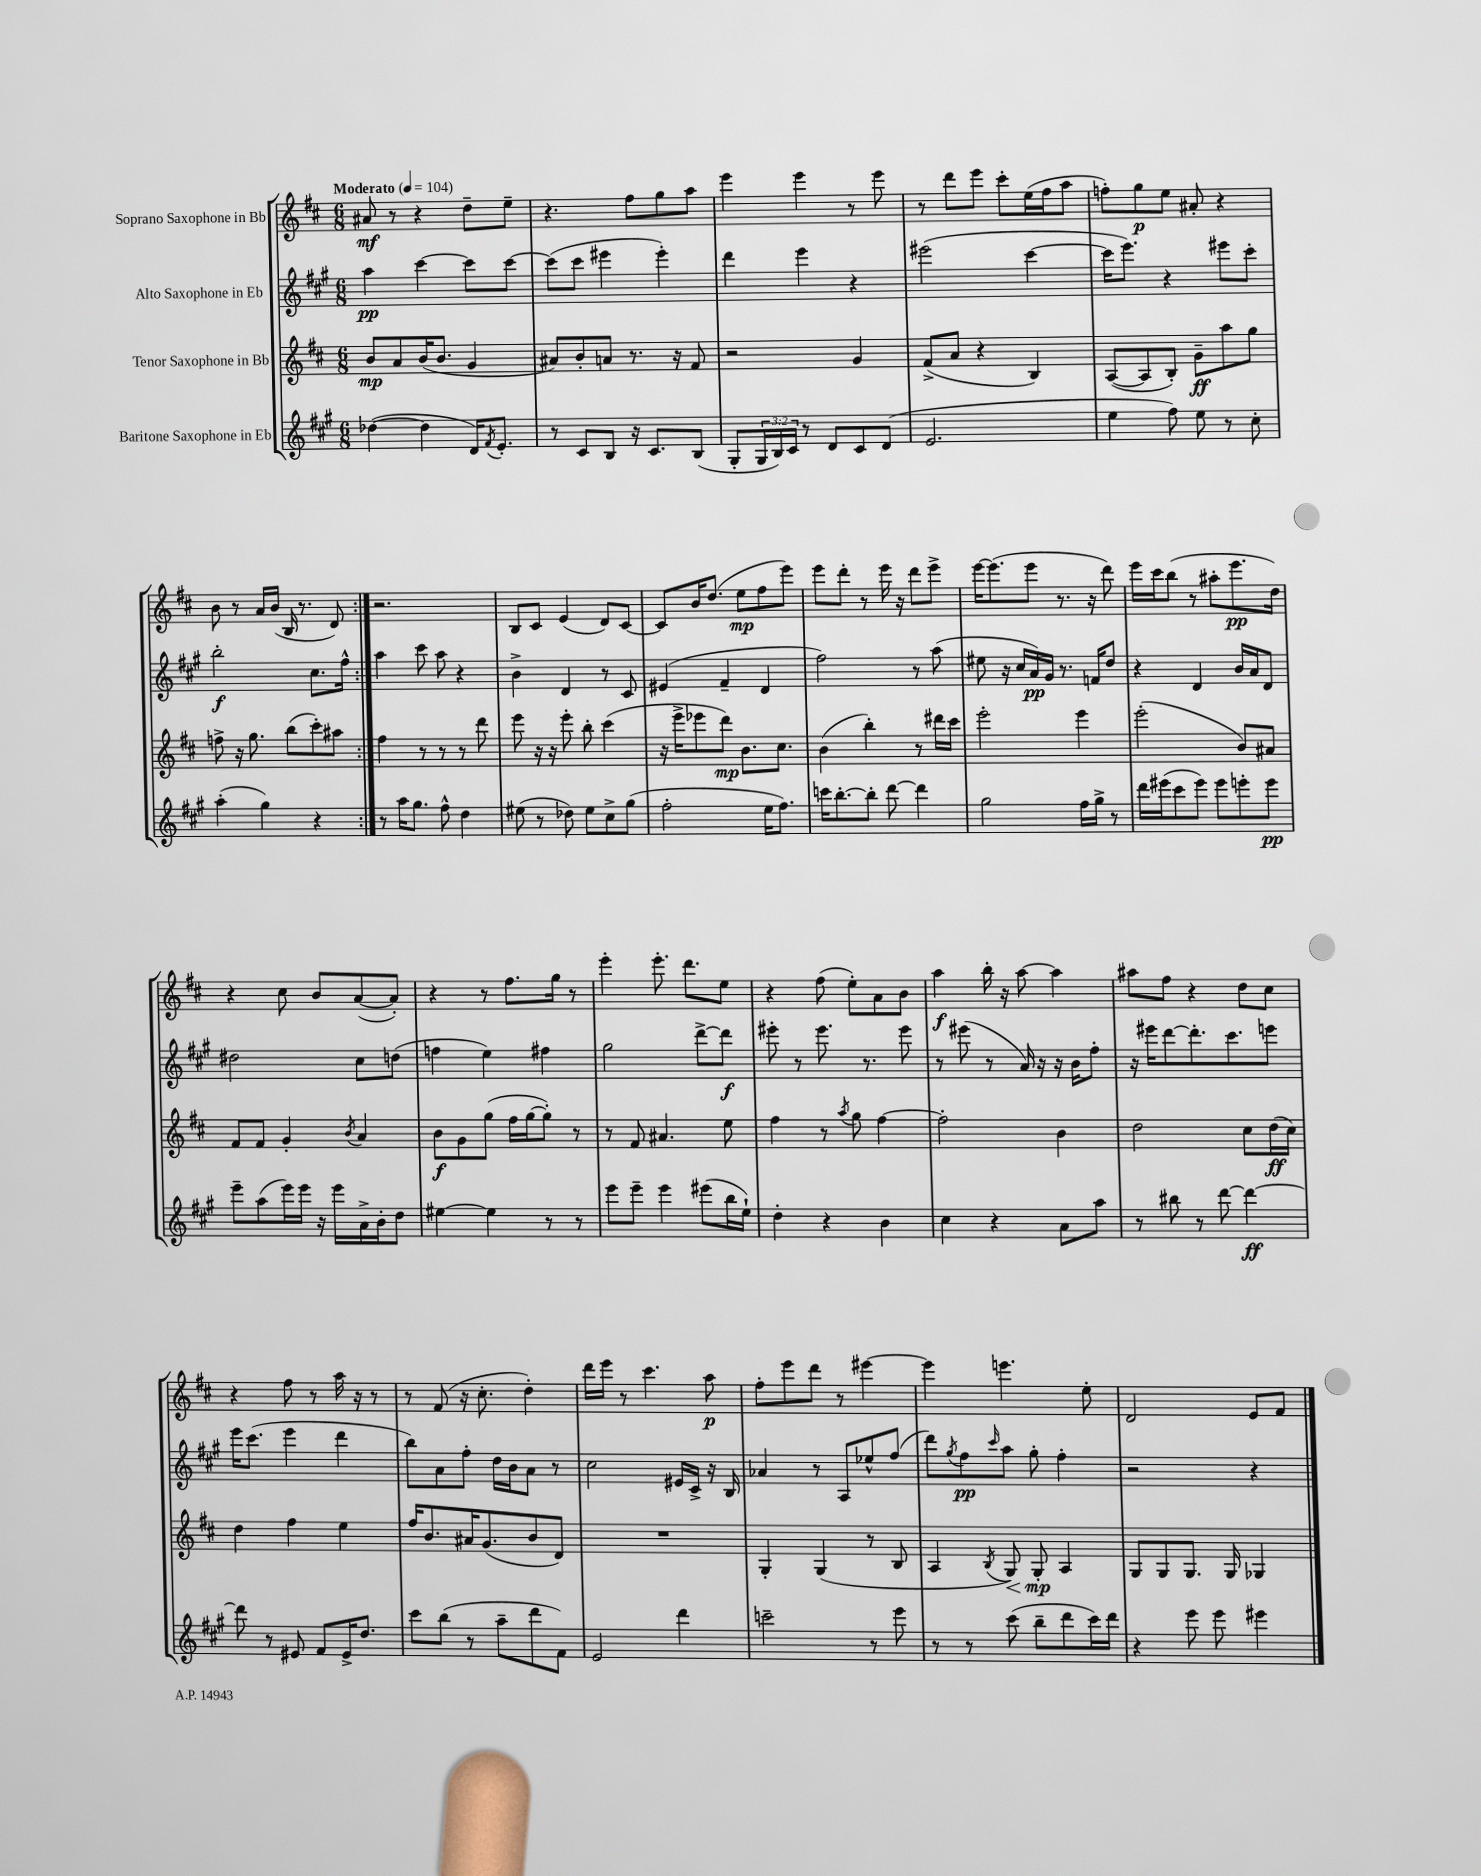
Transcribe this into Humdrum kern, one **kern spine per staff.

**kern	**kern	**kern	**kern
*staff4	*staff3	*staff2	*staff1
*clefG2	*clefG2	*clefG2	*clefG2
*k[f#c#g#]	*k[f#c#]	*k[f#c#g#]	*k[f#c#]
*M6/8	*M6/8	*M6/8	*M6/8
*MM104	*MM104	*MM104	*MM104
([4dd-	8b	4aa	8a#
.	8a	.	8r
4dd-]	(16b	[4ccc#	4r
.	8.b	.	.
16d)	4g	8ccc#]	8dd~
8qf#	.	.	.
8.e'	.	.	.
.	.	[8ccc#	8ee~
=	=	=	=
8r	8a#)	(8ccc#]	4.r
8c#	8b'	8ccc#	.
8B	8a	4eee#	.
16r	8.r	.	8ff#
8.c#	.	.	.
.	.	4eee#')	8gg
.	16r	.	.
(8B	8f#	.	8aa
=	=	=	=
8G#'	2r	4ddd	4eee
24G#	.	.	.
24B)	.	.	.
24c#	.	.	.
8r	.	4eee	4eee
8d	.	.	.
8c#	4g	4r	8r
(8d	.	.	8eee
=	=	=	=
2.e	(8f#^	(2eee#	8r
.	8a	.	8ddd
.	4r	.	8eee
.	.	.	8ccc#'
.	4B)	[4ccc#	(16ee
.	.	.	16ff#
.	.	.	8aa
=	=	=	=
4ee	([8A	16ccc#]	8ff')
.	.	8.eee)	.
.	8A]	.	8gg
8ff#)	8B')	4r	8ee
8ee	8g~	.	8a#'
8r	8aa	8eee#	4r
8cc#'	8gg	8ccc#'	.
=	=	=	=
(4aa'	8ff^	2bb'	8b
.	16r	.	8r
.	8.gg	.	.
4gg#)	.	.	16a
.	.	.	(16b
.	(8bb	.	16B
.	.	.	8.r
4r	8ccc#')	8.cc#	.
.	8aa#	.	8d)
.	.	16ff#^^	.
=:|!	=:|!	=:|!	=:|!
8r	4ff#	4aa	2.r
16aa	.	.	.
8.gg#	.	.	.
.	8r	8ccc#	.
8ff#^^	8r	8aa	.
4dd	8r	4r	.
.	8ddd	.	.
=	=	=	=
(8ee#	8eee	4b^	8B
8r	16r	.	8c#
.	16r	.	.
8dd-)	8eee'	4d	(4e
8ee#	8bb'	.	.
8cc#^	(4ccc#	8r	8d)
(8gg#	.	8c#	[8c#
=	=	=	=
2ff#'	16r	(4e#	8c#]
.	16eee^	.	.
.	8eee-	.	16b
.	.	.	(8.dd
.	8ddd)	4f#~	.
.	8.b	.	8ee
16ee	.	4d	8ff#
8.ff#)	8.cc#	.	.
.	.	.	8eee)
=	=	=	=
16ccc	(4b	2ff#)	8eee
[8.bb'	.	.	.
.	.	.	8ddd'
8bb']	4bb')	.	8r
[8ddd	.	.	16eee
.	.	.	16r
4ddd]	8r	8r	8ddd
.	16ddd#	(8aa	8eee^
.	16ccc#	.	.
=	=	=	=
2gg#	2eee'	8ee#	[16eee
.	.	.	(8.eee]
.	.	16r	.
.	.	16cc#	.
.	.	16a)	8eee
.	.	16g#	.
.	.	8.r	8.r
16ff#	4eee	.	.
16gg#^	.	16f	16r
8r	.	8dd	8ddd)
=	=	=	=
16ddd	(2eee'	4r	16eee
(16eee#	.	.	16ccc#
8ccc#	.	.	(8bb
8eee#)	.	4d	8r
8eee#	.	.	8aa#'
8eee'	8b)	16b	8.eee
.	.	16a	.
8eee	8a#	8d	.
.	.	.	16dd)
=	=	=	=
8eee~	8f#	2dd#	4r
(8aa	8f#	.	.
16eee)	4g'	.	8cc#
16eee	.	.	.
16r	.	.	8b
16eee	.	.	.
.	8qb	.	.
16a^	4a	8cc#	([8a
16b'	.	.	.
8dd	.	(8dd	8a'])
=	=	=	=
[4ee#	8b	4ff	4r
.	8g	.	.
4ee#]	(8gg	4ee)	8r
.	16ff#	.	8.ff#
.	[16gg	.	.
8r	8gg'])	4ff#	.
.	.	.	16gg
8r	8r	.	8r
=	=	=	=
8eee	8r	2gg#	4eee'
8eee~	8f#	.	.
4eee	4.a#	.	8.eee'
.	.	.	8.ddd
(8eee#	.	[8ddd^	.
16bb	8ee	8ddd]	8ee
16ee`)	.	.	.
=	=	=	=
4dd'	4ff#	8eee#'	4r
.	.	8r	.
4r	8r	8.eee#	(8ff#
.	8qaa	.	.
.	8gg	.	8ee')
.	.	8.r	.
4b	[4ff#	.	8a
.	.	8eee#	8b
=	=	=	=
4cc#	2ff#']	8r	4aa
.	.	(8eee#	.
4r	.	8r	16bb'
.	.	.	16r
.	.	16a)	[8aa
.	.	16r	.
8a	4b	16r	4aa]
.	.	16b	.
8aa	.	8ff#'	.
=	=	=	=
8r	2dd	16r	8aa#
.	.	16eee#	.
8bb#	.	[8ddd	8ff#
8r	.	8.ddd']	4r
[8ddd	.	.	.
.	.	8.ccc#	.
4ddd_	8cc#	.	8dd
.	(16dd	8eee	8cc#
.	16cc#)	.	.
=	=	=	=
8ddd]	4dd	16eee	4r
.	.	(8.ccc#	.
8r	.	.	.
8e#	4ff#	4eee	8ff#
8f#	.	.	8r
16e#^	4ee	4ddd	16aa
8.dd	.	.	16r
.	.	.	8r
=	=	=	=
8ccc#	16ff#	8bb)	8r
.	8.b	.	.
(8bb	.	8a	(8f#
8r	16a#	8ff#'	16r
.	(8.g	.	8.cc#'
8aa~	.	16dd	.
.	.	16b	.
8ddd	8b	8a	4dd')
8f#)	8d)	8r	.
=	=	=	=
2e	2.r	2cc#	16ddd
.	.	.	16eee
.	.	.	8r
.	.	.	4.ccc#
4ddd	.	16e#	.
.	.	16c#^	.
.	.	16r	8aa
.	.	16B	.
=	=	=	=
2ccc~	4G'	4a-	8ff#'
.	.	.	8eee
.	(4G	8r	8ddd
.	.	8A	8r
8r	8r	8ee-^^	[4eee#
8eee	8B	(8ff#	.
=	=	=	=
8r	4A	8ddd)	4eee#]
.	.	8qgg#	.
8r	.	8ff#	.
.	8qB	16qqccc#	.
(8ccc#	8G)	8aa	4.eee
8bb~	8G'	8gg#'	.
8ddd	4A	4ff#'	.
16ccc#)	.	.	8ee'
16ddd	.	.	.
=	=	=	=
4r	8G	2r	2d
.	8G	.	.
8eee	8.G	.	.
8eee	.	.	.
.	16G	.	.
4eee#	4G-	4r	8e
.	.	.	8f#
==	==	==	==
*-	*-	*-	*-
